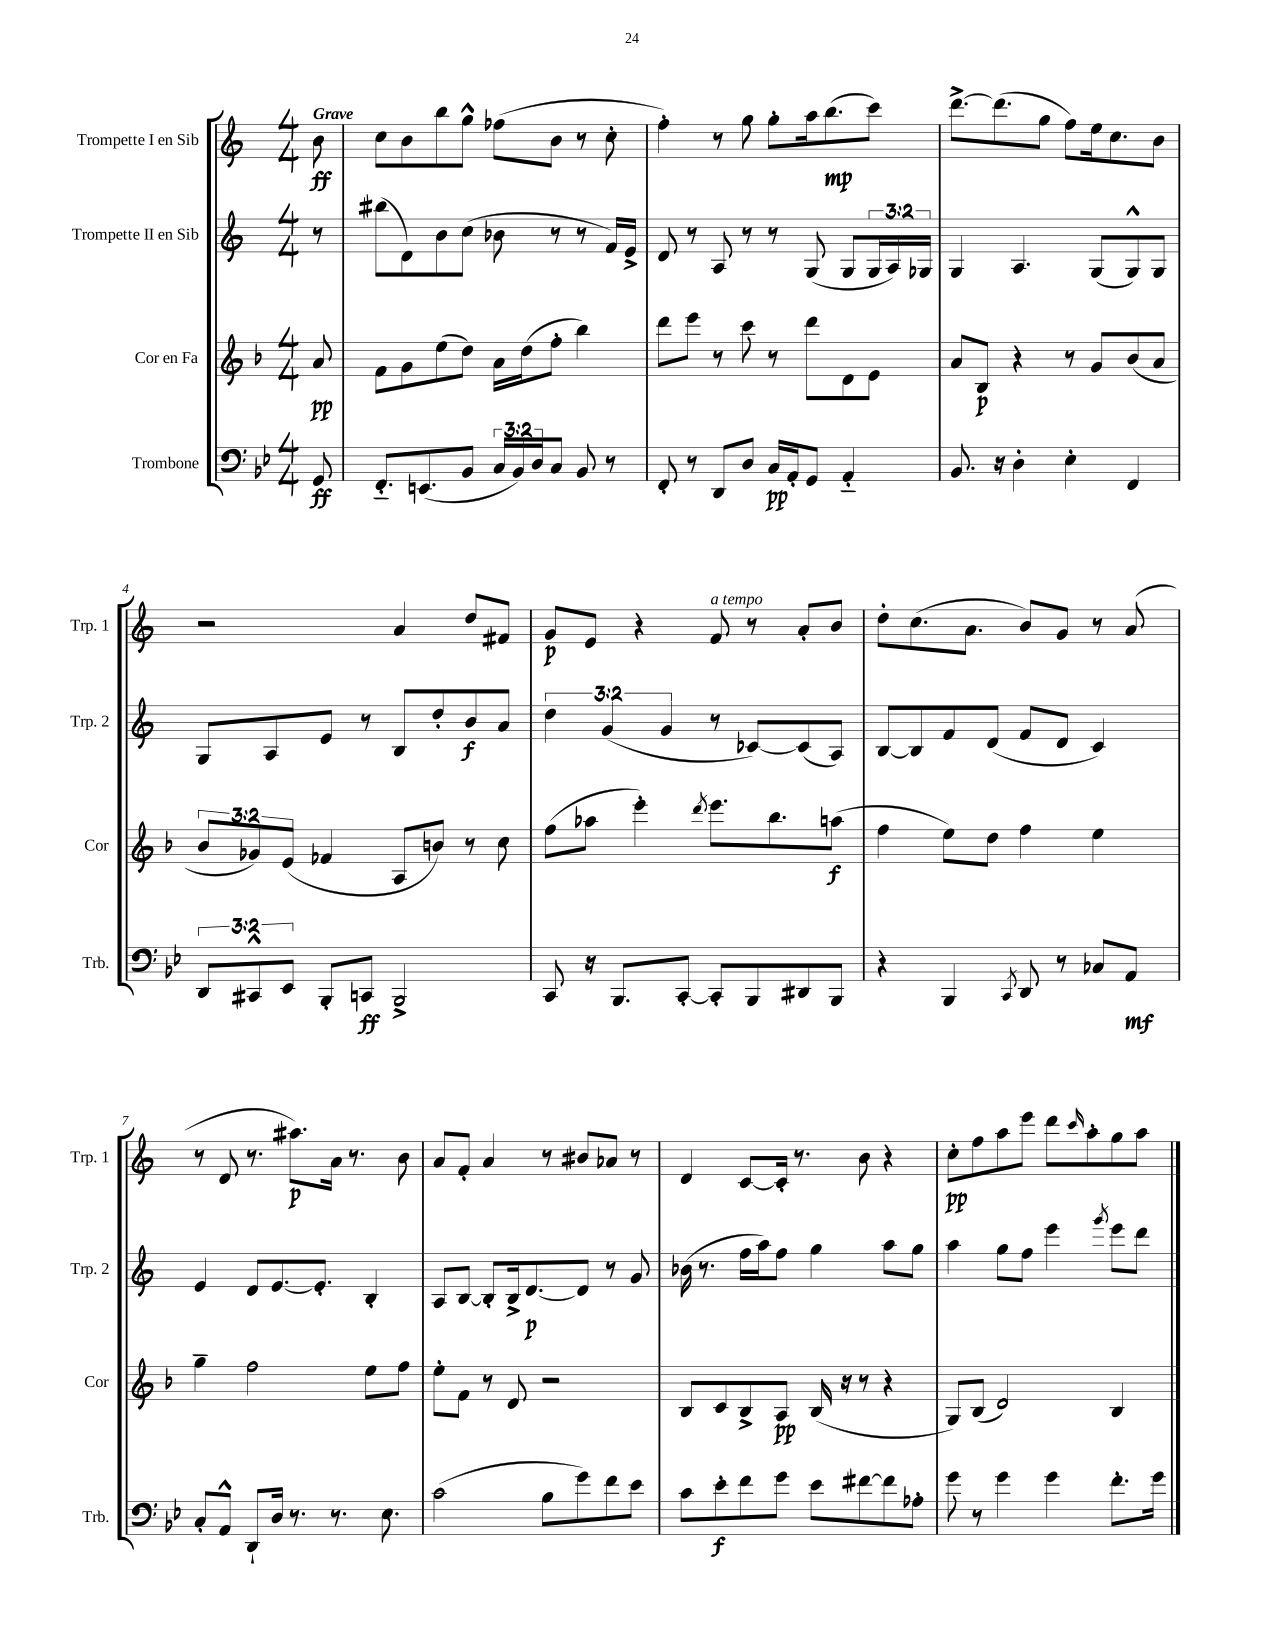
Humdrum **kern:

**kern	**kern	**kern	**kern
*staff4	*staff3	*staff2	*staff1
*clefF4	*clefG2	*clefG2	*clefG2
*k[b-e-]	*k[b-]	*k[]	*k[]
*M4/4	*M4/4	*M4/4	*M4/4
8GG	8a	8r	8b
=	=	=	=
8.FF'~	8f	(8bb#	8cc
.	8g	8d)	8b
(8.EE	.	.	.
.	(8ee	8b	8bb
8BB-	8dd)	(8cc	8gg^^
24C	16a	8b-	(8ff-
24BB-)	.	.	.
.	(16dd	.	.
24D	.	.	.
8C	8ff'	8r	8b
8BB-	4bb-)	8r	8r
8r	.	16f)	8cc'
.	.	16e^	.
=	=	=	=
8FF'	8ddd	8d	4ff')
8r	8eee	8r	.
8DD	8r	8A	8r
8D	8ccc	8r	8gg
16C	8r	8r	8gg'
16AA'	.	.	.
8GG	8ddd	(8G	16aa
.	.	.	(8.bb
4AA'~	8d	8G	.
.	8e	24G	8ccc)
.	.	24A)	.
.	.	24G-	.
=	=	=	=
8.BB-	8a	4G	[8.ddd^
.	8B-	.	.
16r	.	.	(8.ddd]
4D'	4r	4.A	.
.	.	.	8gg
4E-'	8r	.	8ff)
.	8g	(8G	16ee
.	.	.	8.cc
4FF	(8b-	8G^^)	.
.	8a	8G	8b
=	=	=	=
12DD	12b-	8G	2r
12CC#^^	12g-)	.	.
.	.	8A	.
12EE-	(12e	.	.
8BBB-'	4f-	8e	.
8CC	.	8r	.
2BBB-^	8A	8B	4a
.	8b)	8dd'	.
.	8r	8b	8dd
.	8cc	8a	8f#
=	=	=	=
8CC	(8ff	6dd	8g
16r	8aa-	.	8e
.	.	(6g	.
8.BBB-	.	.	.
.	4eee')	.	4r
.	.	6g	.
[8CC'	.	.	.
.	8qddd	.	.
8CC']	8.eee	8r	8f
8BBB-	.	[8c-)	8r
.	8.bb-	.	.
8DD#	.	(8c-]	8a'
8BBB-	(8aa	8A)	8b
=	=	=	=
4r	4ff	[8B	8dd'
.	.	8B]	(8.cc
4BBB-	8ee)	8f	.
.	.	.	8.a
.	8dd	(8d	.
8qCC	.	.	.
8DD	4ff	8f	8b)
8r	.	8d	8g
8C-	4ee	4c)	8r
8AA	.	.	(8a
=	=	=	=
8C'	4gg~	4e	8r
8AA^^	.	.	8d
8DD`	2ff	8d	8.r
16D	.	[8.e	.
8.r	.	.	8.aa#)
.	.	8.e']	.
8.r	.	.	16a
.	.	.	8.r
.	8ee	4B'	.
8.E-	.	.	.
.	8ff	.	8b
=	=	=	=
(2c	8ee'	8A	8a
.	8f	[8B	8f'
.	8r	8B']	4a
.	8d	16B^	.
.	.	[8.d	.
8B-	2r	.	8r
8g)	.	8d]	8b#
8f	.	8r	8a-
8e-	.	8g	8r
=	=	=	=
8c	8B-	(16b-	4d
.	.	8.r	.
8e-'	8c	.	.
8f	8B-^	16ff	[8c
.	.	16aa)	.
8g	8A	8ff	16c']
.	.	.	8.r
8e-	(16B-	4gg	.
.	16r	.	.
[8f#	8r	.	8b
8f#]	4r	8aa	4r
8A-'	.	8gg	.
=	=	=	=
8g	8G)	4aa	8cc'
8r	(8B-	.	8ff
4g	2d)	8gg	8aa
.	.	8ff	8eee
4g	.	4eee	8ddd
.	.	.	16qqccc
.	.	.	8aa'
.	.	8qggg	.
8.f'	4B-	8eee	8gg
.	.	8ddd	8aa
16g	.	.	.
==	==	==	==
*-	*-	*-	*-
